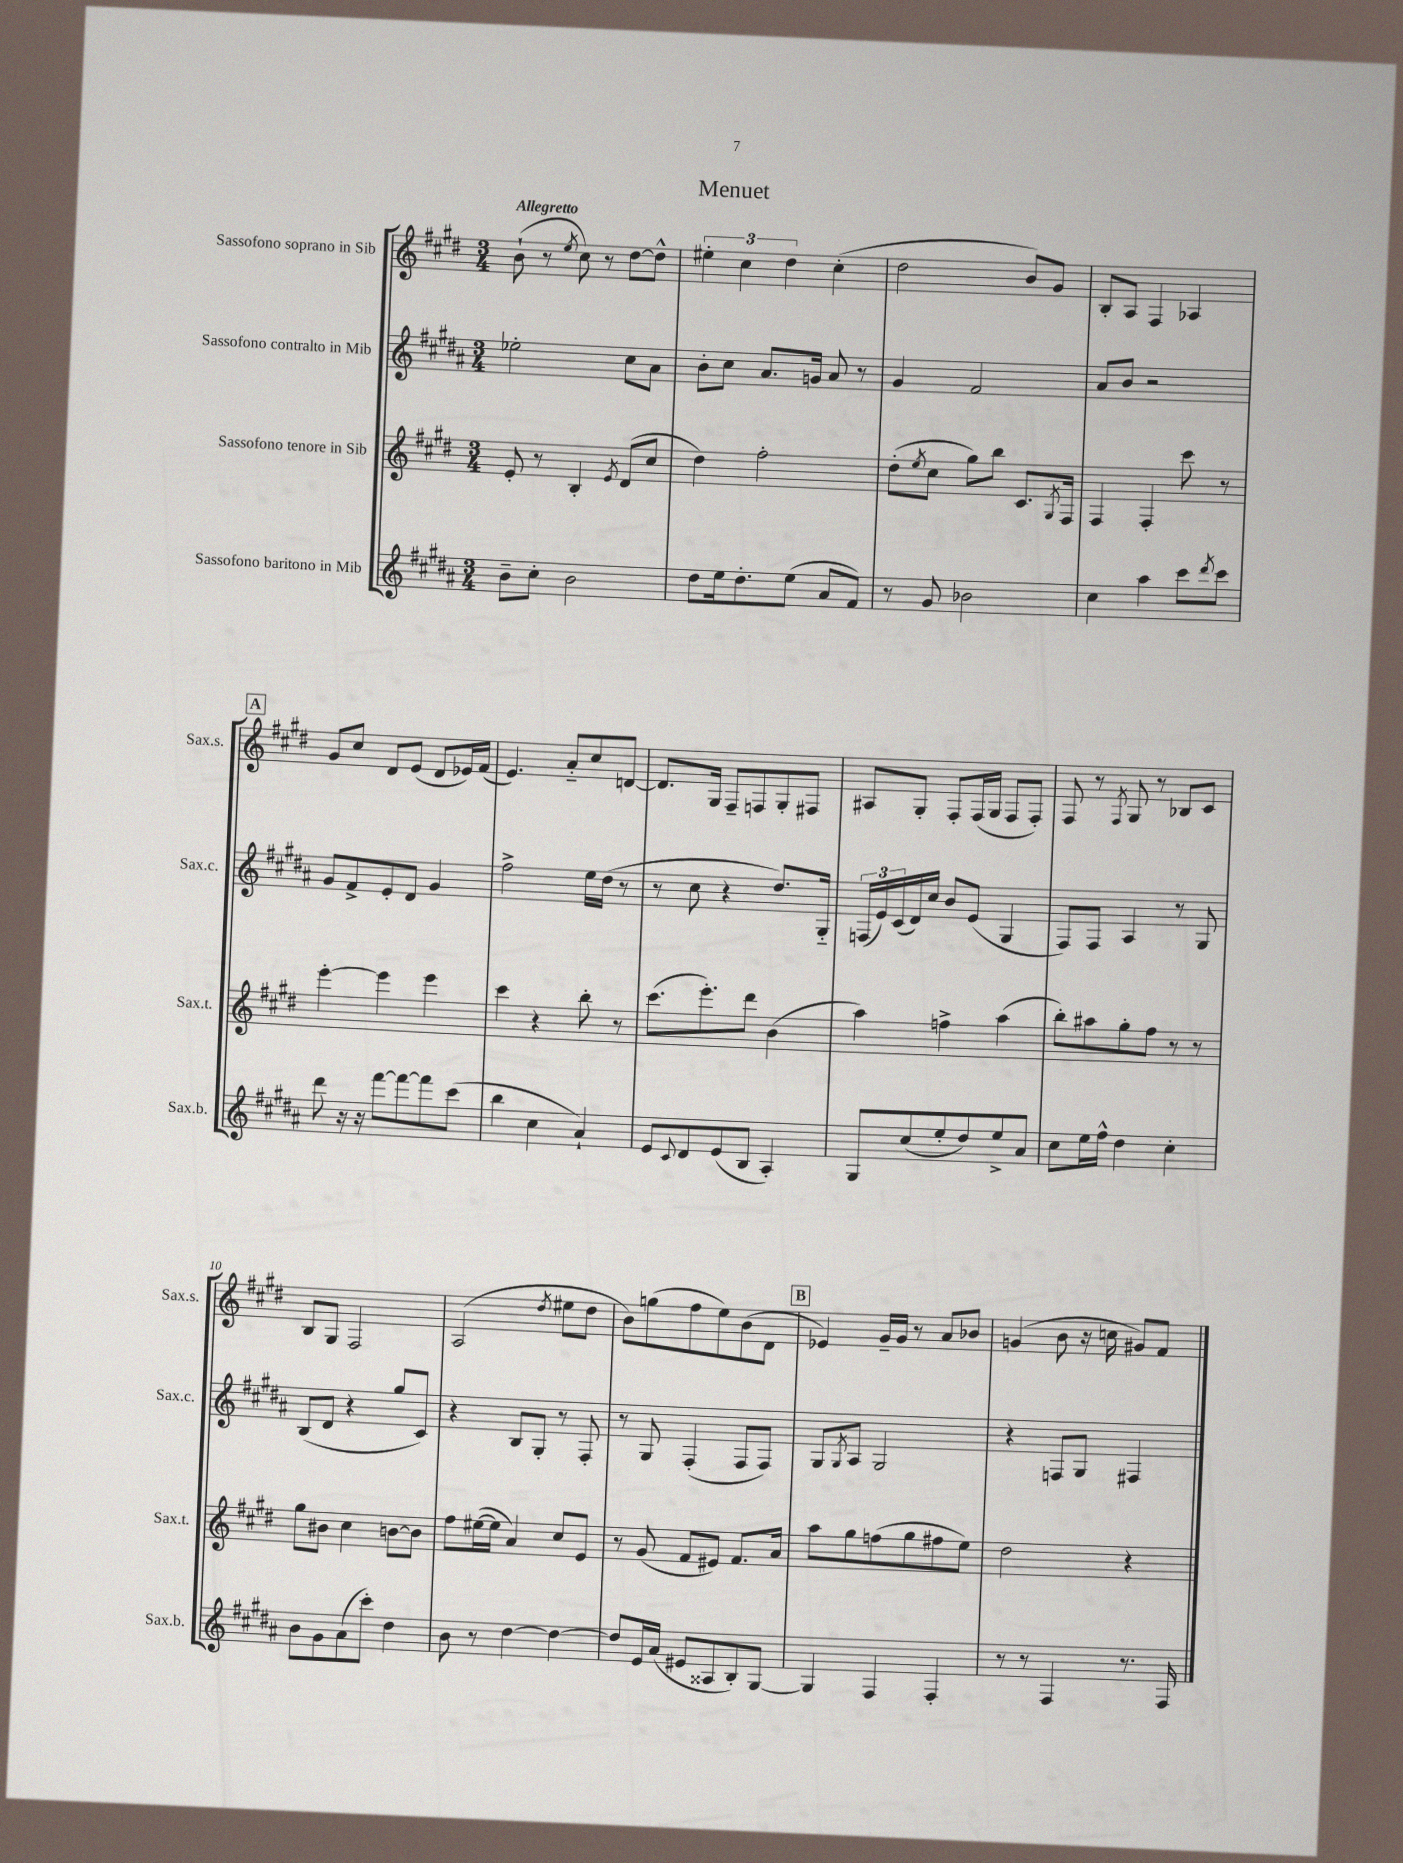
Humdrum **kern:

**kern	**kern	**kern	**kern
*part4	*part3	*part2	*part1
*staff4	*staff3	*staff2	*staff1
*I"Sassofono baritono in Mib	*I"Sassofono tenore in Sib	*I"Sassofono contralto in Mib	*I"Sassofono soprano in Sib
*I'Sax.b.	*I'Sax.t.	*I'Sax.c.	*I'Sax.s.
*clefG2	*clefG2	*clefG2	*clefG2
*k[f#c#g#d#a#]	*k[f#c#g#d#]	*k[f#c#g#d#a#]	*k[f#c#g#d#]
*M3/4	*M3/4	*M3/4	*M3/4
=1	=1	=1	=1
!	!	!	!LO:TX:a:B:t=Allegretto
8b~\L	8e'/	2ee-X'\	(8b`\
8cc#'\J	8r	.	8r
.	.	.	8qee/
2b\	4B'/	.	8cc#\)
.	.	.	8r
.	8qe/	.	.
.	(8d#/L	8cc#\L	[8dd#\L
.	8cc#/J	8a#\J	8dd#^^\J]
=2	=2	=2	=2
8dd#\L	4dd#\)	8b'\L	6ee#X'\
16ee\k	.	8cc#\J	.
.	.	.	6cc#\
8.dd#'\	.	.	.
.	2ff#'\	8.a#/L	.
.	.	.	6dd#\
(8ee\J	.	.	.
.	.	16gn/Jk	.
8a#/L	.	8a#/	(4cc#'\
8f#/J)	.	8r	.
=3	=3	=3	=3
8r	(8dd#'\L	4g#/	2dd#\
.	8qee/	.	.
8g#/	8cc#\J	.	.
2b-X\	8gg#\L)	2f#/	.
.	8bb\J	.	.
.	8.c#/L	.	8b/L)
.	.	.	8g#/J
.	8qG#/	.	.
.	16F#/Jk	.	.
=4	=4	=4	=4
4cc#\	4F#/	8a#/L	8B'/L
.	.	8b/J	8A/J
4aa#\	4F#'/	2r	4F#/
8ccc#\L	8ccc#\	.	4A-X/
8qddd#/	.	.	.
8ccc#\J	8r	.	.
!!LO:LB:g=z
!!LO:REH:place=s1:t=A
=5	=5	=5	=5
8ddd#\	[4eee'\	8g#/L	8g#/L
16r	.	8f#^/	8cc#/J
16r	.	.	.
[8fff#\L	4eee\]	8e'/	8d#/L
8fff#\_	.	8d#/J	(8e/J
8fff#\]	4eee\	4g#/	8d#/L
(8ccc#\J	.	.	16e-X/L)
.	.	.	(16f#/JJ
=6	=6	=6	=6
4bb\	4ccc#\	2ff#^\	4.e/)
4cc#\	4r	.	.
.	.	.	8a/L
4a#`/)	8bb'\	16ee\LL	8cc#/
.	.	(16dd#\JJ	.
.	8r	8r	[8dn/J
=7	=7	=7	=7
8e/L	(8.ccc#\L	8r	8.d/L]
8qqc#/	.	.	.
8d#/	.	8cc#\	.
.	8.eee'\)	.	16G#/Jk
(8e/	.	4r	8F#~/L
8B/J	8ddd#\J	.	8Fn/
4A#'/)	(4b\	8.dd#/L)	8G#'/
.	.	.	8F#X/J
.	.	16G#/Jk	.
=8	=8	=8	=8
8G#/L	4aa\)	(24Fn/LL	8A#X/L
.	.	24e/)	.
.	.	(24c#/	.
(8cc#/	.	16d#/)	8G#'/J
.	.	16cc#/JJ	.
8ee'/	4ffn^\	8b/L	8F#'/L
8dd#/)	.	(8e/J	(16F#/L
.	.	.	16G#/JJ
8ee^/	(4aa\	4G#/	8F#/L
8a#/J	.	.	8F#'/J)
=9	=9	=9	=9
8cc#\L	8bb'\L)	8F#/L)	8F#/
16ee\L	8aa#X\	8F#/J	8r
16ff#^^\JJ	.	.	.
.	.	.	8qF#/
4dd#\	8gg#'\	4A#/	8G#/
.	8ff#\J	.	8r
4cc#'\	8r	8r	8B-X/L
.	8r	8G#/	8c#/J
!!LO:LB:g=z
=10	=10	=10	=10
8b\L	8gg#\L	(8B/L	8B/L
8g#\	8b#X\J	8d#/J	8G#/J
(8a#\	4cc#\	4r	2F#/
8ccc#'\J)	.	.	.
4dd#\	[8bn\L	8gg#/L	.
.	8b\J]	8c#/J)	.
=11	=11	=11	=11
8b\	8ff#\L	4r	(2A/
8r	([16ee#X\L	.	.
.	16ee#\JJ]	.	.
[4dd#\	4a/)	8B/L	.
.	.	8G#'/J	.
.	.	.	8qdd#/
4dd#\_	8cc#/L	8r	8ee#X\L
.	8e/J	8F#'/	8dd#\J
=12	=12	=12	=12
8dd#/L]	8r	8r	8b\L)
16e/L	(8g#/	8G#/	(8ggn\
(16a#/JJ	.	.	.
8e#X/L	8f#/L	(4F#'/	8ff#\
8A##X/	8e#X/J)	.	8ee\)
8B'/)	8.f#/L	8F#/L	(8b\
[8G#/J	.	8F#/J)	8d#\J
.	16a/Jk	.	.
!!LO:REH:place=s1:t=B
=13	=13	=13	=13
4G#/]	8aa\L	8G#/L	4e-X/)
.	.	8qG#/	.
.	8gg#\	8A#/J	.
4F#/	(8ffn\	2G#/	16g#~/LL
.	.	.	16g#/JJ
.	8gg#\	.	8r
4F#'/	8ff#X\	.	8a/L
.	8ee\J)	.	8b-X/J
=14	=14	=14	=14
8r	2dd#\	4r	(4gn/
8r	.	.	.
4F#/	.	8Fn/L	8b\
.	.	8G#/J	16r
.	.	.	16ccn\
8.r	4r	4F#X/	8g#X/L)
.	.	.	8f#/J
16F#/	.	.	.
==	==	==	==
*-	*-	*-	*-
